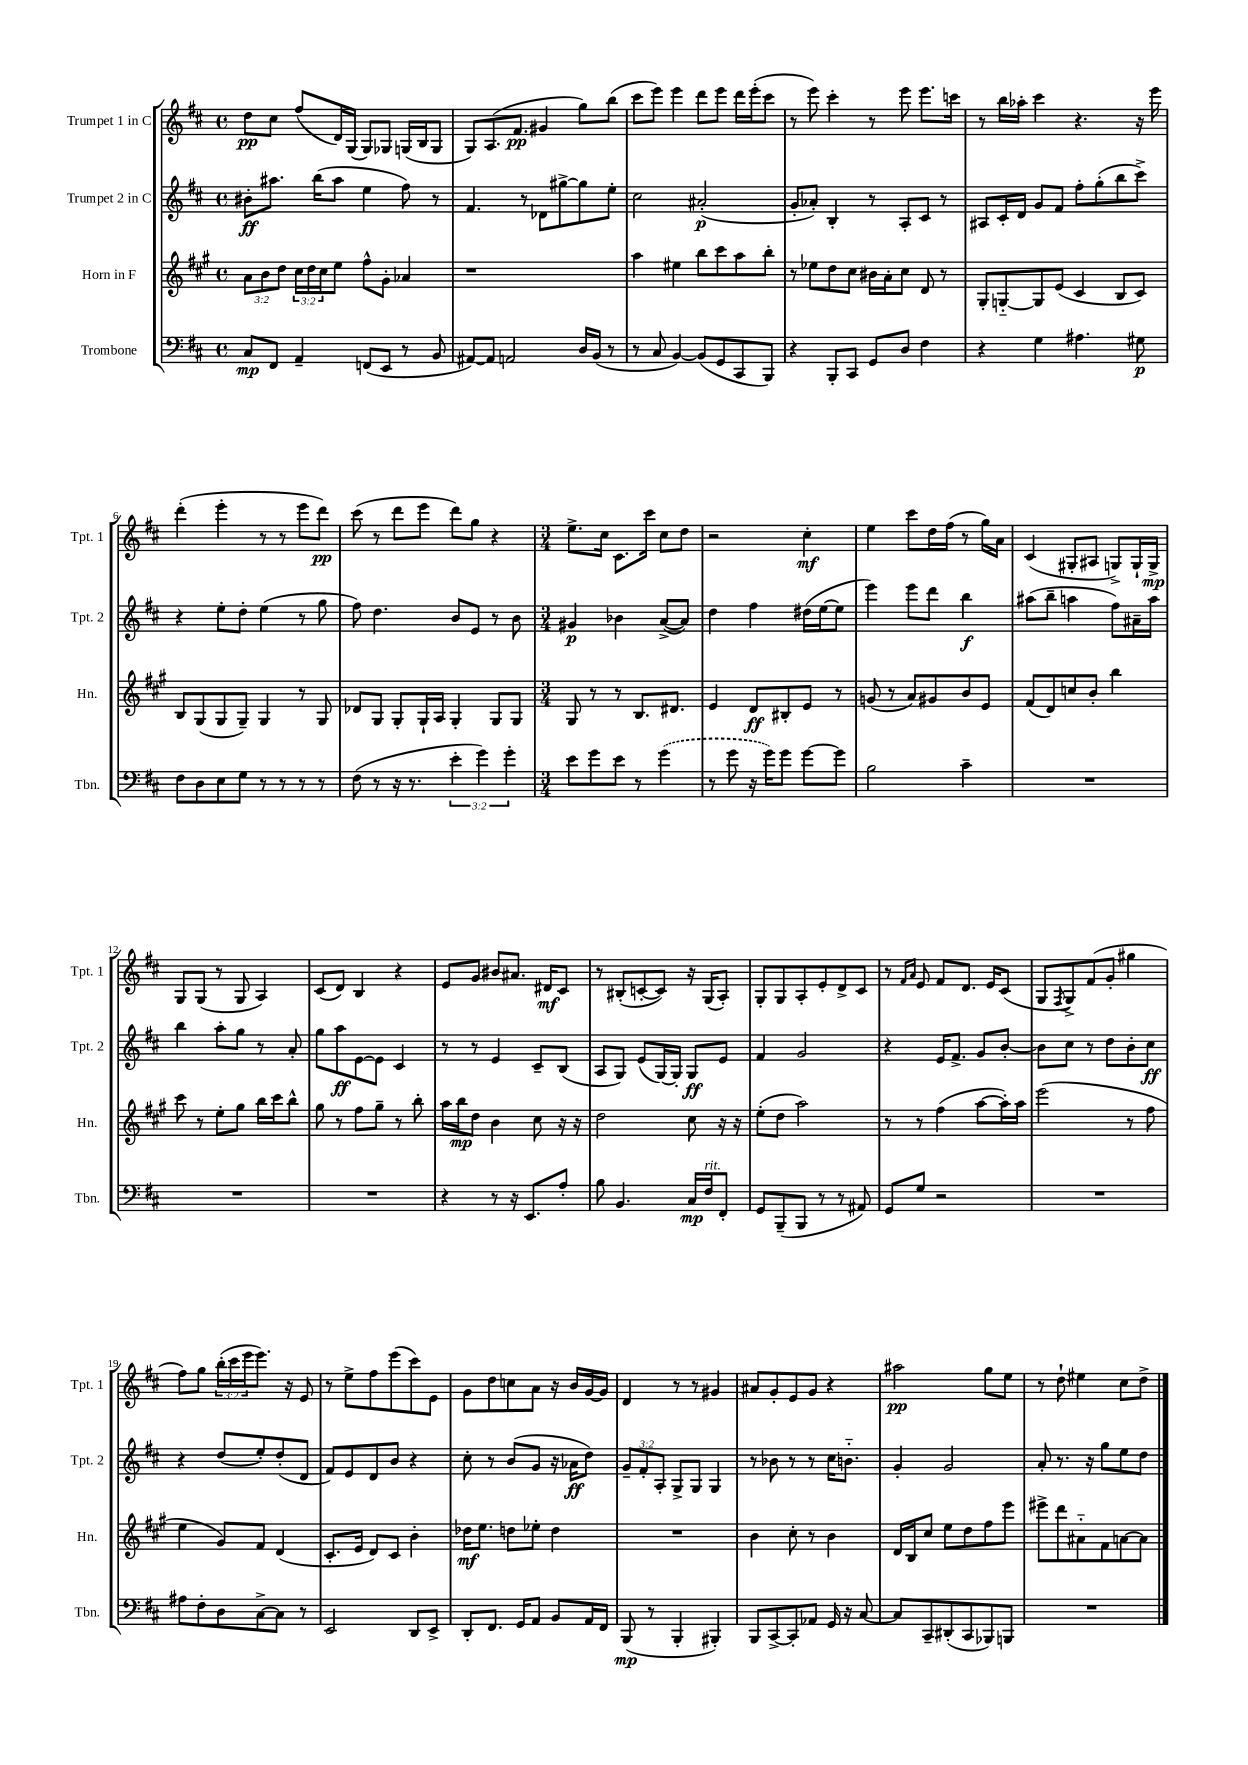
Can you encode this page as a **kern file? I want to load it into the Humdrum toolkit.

**kern	**dynam	**kern	**dynam	**kern	**dynam	**kern	**dynam
*part4	*part4	*part3	*part3	*part2	*part2	*part1	*part1
*staff4	*staff4	*staff3	*staff3	*staff2	*staff2	*staff1	*staff1
*I"Trombone	*	*I"Horn in F	*	*I"Trumpet 2 in C	*	*I"Trumpet 1 in C	*
*I'Tbn.	*	*I'Hn.	*	*I'Tpt. 2	*	*I'Tpt. 1	*
*clefF4	*	*clefG2	*	*clefG2	*	*clefG2	*
*k[f#c#]	*	*k[f#c#g#]	*	*k[f#c#]	*	*k[f#c#]	*
*M4/4	*	*M4/4	*	*M4/4	*	*M4/4	*
*met(c)	*	*met(c)	*	*met(c)	*	*met(c)	*
=1	=1	=1	=1	=1	=1	=1	=1
8C#/L	mp	12a\L	.	8b#X'\L	ff	8dd\L	pp
.	.	12b\	.	.	.	.	.
8FF#/J	.	.	.	8.aa#X\J	.	8cc#\J	.
.	.	12dd\J	.	.	.	.	.
4AA~/	.	24cc#\LL	.	.	.	(8ff#/L	.
.	.	24dd\	.	.	.	.	.
.	.	.	.	(16bb\KL	.	.	.
.	.	24cc#\J	.	.	.	.	.
.	.	8ee\J	.	8aa#\J	.	16d/L)	.
.	.	.	.	.	.	(16G/JJ	.
(8FFn/L	.	8ff#^^\L	.	4ee\	.	8G/L)	.
8EE/J	.	8g#'\J	.	.	.	8G-X/J	.
8r	.	4a-X/	.	8ff#\)	.	(16Gn/LL	.
.	.	.	.	.	.	16B/J	.
8BB/	.	.	.	8r	.	8G/J	.
=2	=2	=2	=2	=2	=2	=2	=2
[8AA#X/L)	.	1r	.	4.f#/	.	8G/L)	.
8AA#/J]	.	.	.	.	.	(8.A/	.
2AAn/	.	.	.	.	.	.	.
.	.	.	.	.	.	8.f#/J	pp
.	.	.	.	8r	.	.	.
.	.	.	.	8d-X\L	.	4g#X/	.
.	.	.	.	[8gg#X^\	.	.	.
16D/LL	.	.	.	8gg#\]	.	8gg\L)	.
(16BB/JJ	.	.	.	.	.	.	.
8r	.	.	.	8ee'\J	.	(8bb\J	.
=3	=3	=3	=3	=3	=3	=3	=3
8r	.	4aa\	.	2cc#\	.	8ccc#\L	.
8C#/	.	.	.	.	.	8eee\J)	.
[4BB/)	.	4ee#X\	.	.	.	4eee\	.
(8BB/L]	.	8bb\L	.	(2a#X'/	p	8ddd\L	.
8GG/	.	8ccc#\	.	.	.	8eee\J	.
8CC#/	.	8aa\	.	.	.	16ddd\LL	.
.	.	.	.	.	.	(16eee'\J	.
8BBB/J)	.	8bb'\J	.	.	.	8ccc#\J	.
=4	=4	=4	=4	=4	=4	=4	=4
4r	.	8r	.	8g'/L	.	8r	.
.	.	8ee-X\L	.	8a-X'/J)	.	8eee\)	.
8BBB'/L	.	8dd\	.	4B'/	.	4ccc#'\	.
8CC#/J	.	8cc#\J	.	.	.	.	.
8GG/L	.	16b#X\LL	.	8r	.	8r	.
.	.	16a'\J	.	.	.	.	.
8D/J	.	8cc#\J	.	8A'/L	.	8eee\	.
4F#\	.	8d/	.	8c#/J	.	8.eee\L	.
.	.	8r	.	8r	.	.	.
.	.	.	.	.	.	16cccn\Jk	.
=5	=5	=5	=5	=5	=5	=5	=5
4r	.	8G#'/L	.	8A#X/L	.	8r	.
.	.	[8Gn/	.	16c#'/L	.	16bb\LL	.
.	.	.	.	16d/JJ	.	16aa-X'\JJ	.
4G\	.	8G/]	.	8g/L	.	4ccc#\	.
.	.	(8e/J	.	8f#/J	.	.	.
4.A#X\	.	4c#/	.	8ff#'\L	.	4.r	.
.	.	.	.	(8gg'\	.	.	.
.	.	8B/L	.	8bb\	.	.	.
8G#X\	p	8c#/J)	.	8ccc#^\J)	.	16r	.
.	.	.	.	.	.	16eee\	.
!!LO:LB:g=z
=6	=6	=6	=6	=6	=6	=6	=6
8F#\L	.	8B/L	.	4r	.	(4ddd'\	.
8D\	.	(8G#/	.	.	.	.	.
8E\	.	8G#/	.	8ee'\L	.	4eee'\	.
8G\J	.	8G#~/J)	.	8dd'\J	.	.	.
8r	.	4G#/	.	(4ee\	.	8r	.
8r	.	.	.	.	.	8r	.
8r	.	8r	.	8r	.	8eee\L	.
8r	.	8G#/	.	8gg\	.	8ddd\J)	pp
=7	=7	=7	=7	=7	=7	=7	=7
(8F#\	.	8d-X/L	.	8ff#\)	.	(8ccc#\	.
8r	.	8G#/J	.	4.dd\	.	8r	.
16r	.	8G#'/L	.	.	.	8ddd\L	.
8.r	.	.	.	.	.	.	.
.	.	16G#`/L	.	.	.	8eee\J	.
.	.	16A/JJ	.	.	.	.	.
6e'\	.	4G#'/	.	8b/L	.	8ddd\L)	.
.	.	.	.	8e/J	.	8gg\J	.
6g\)	.	.	.	.	.	.	.
.	.	8G#/L	.	8r	.	4r	.
6g'\	.	.	.	.	.	.	.
.	.	8G#/J	.	8b\	.	.	.
=8	=8	=8	=8	=8	=8	=8	=8
*M3/4	*	*M3/4	*	*M3/4	*	*M3/4	*
8e\L	.	8G#/	.	4g#X/	p	8.ee^\L	.
8g\	.	8r	.	.	.	.	.
.	.	.	.	.	.	16cc#\Jk	.
8e\J	.	8r	.	4b-X\	.	8.c#\L	.
8r	.	8.B/L	.	.	.	.	.
.	.	.	.	.	.	16ccc#\Jk	.
(4g\	.	.	.	([8a^/L	.	8cc#\L	.
.	.	8.d#X/J	.	.	.	.	.
.	.	.	.	8a/J])	.	8dd\J	.
=9	=9	=9	=9	=9	=9	=9	=9
8r	.	4e/	.	4dd\	.	2r	.
8g\	.	.	.	.	.	.	.
16r	.	8d/L	ff	4ff#\	.	.	.
16g\KL)	.	.	.	.	.	.	.
8g\J	.	8B#X'/	.	.	.	.	.
[8g\L	.	8e/J	.	(16dd#X\LL	.	4cc#'\	mf
.	.	.	.	[16ee\J	.	.	.
8g\J]	.	8r	.	8ee\J]	.	.	.
=10	=10	=10	=10	=10	=10	=10	=10
2B\	.	(8gn/	.	4eee\)	.	4ee\	.
.	.	8r	.	.	.	.	.
.	.	8a/L)	.	8eee\L	.	8ccc#\L	.
.	.	8g#X/	.	8ddd\J	.	16dd\L	.
.	.	.	.	.	.	(16ff#\JJ	.
4c#~\	.	8b/	.	4bb\	f	8r	.
.	.	8e/J	.	.	.	16gg\LL)	.
.	.	.	.	.	.	16a\JJ	.
=11	=11	=11	=11	=11	=11	=11	=11
2.r	.	(8f#/L	.	(8aa#X\L	.	(4c#/	.
.	.	8d/)	.	8bb~\J	.	.	.
.	.	8ccn/	.	4aan\	.	8G#X'/L	.
.	.	8b'/J	.	.	.	8A#X/J	.
.	.	4bb\	.	8ff#\L)	.	8Gn^/L)	.
.	.	.	.	16a#X~\L	.	16G`/L	.
.	.	.	.	16aa\JJ	.	16G^/JJ	mp
!!LO:LB:g=z
=12	=12	=12	=12	=12	=12	=12	=12
2.r	.	8ccc#\	.	4bb\	.	8G/L	.
.	.	8r	.	.	.	(8G/J	.
.	.	8ee'\L	.	8aa'\L	.	8r	.
.	.	8gg#\J	.	8gg\J	.	8G/	.
.	.	16bb\LL	.	8r	.	4A/)	.
.	.	16ccc#\J	.	.	.	.	.
.	.	8bb^^\J	.	8a'/	.	.	.
=13	=13	=13	=13	=13	=13	=13	=13
2.r	.	8gg#\	.	8gg\L	.	(8c#/L	.
.	.	8r	.	8aa\	ff	8d/J)	.
.	.	8ff#\L	.	[8e\	.	4B/	.
.	.	8gg#~\J	.	8e\J]	.	.	.
.	.	8r	.	4c#/	.	4r	.
.	.	8bb'\	.	.	.	.	.
=14	=14	=14	=14	=14	=14	=14	=14
4r	.	16aa\LL	.	8r	.	8e/L	.
.	.	16bb\J	mp	.	.	.	.
.	.	8dd\J	.	8r	.	8g/J	.
8r	.	4b\	.	4e/	.	8b#X/L	.
16r	.	.	.	.	.	8.a#X/J	.
8.EE/L	.	.	.	.	.	.	.
.	.	8cc#\	.	8c#~/L	.	.	.
.	.	.	.	.	.	16d#X/KL	mf
8A'/J	.	16r	.	(8B/J	.	8c#/J	.
.	.	16r	.	.	.	.	.
=15	=15	=15	=15	=15	=15	=15	=15
8B\	.	2dd\	.	8A/L	.	8r	.
4.BB/	.	.	.	8G/J)	.	(8B#X'/L	.
.	.	.	.	(8e/L	.	[8cn'/	.
.	.	.	.	[16G/L)	.	8c/J])	.
.	.	.	.	16G'/JJ]	.	.	.
16C#/LL	mp	8cc#\	.	8G/L	ff	16r	.
!LO:TX:a:i:t=rit.	!	!	!	!	!	!	!
16F#/J	.	.	.	.	.	(16G/KL	.
8FF#'/J	.	16r	.	8e/J	.	8A'/J)	.
.	.	16r	.	.	.	.	.
=16	=16	=16	=16	=16	=16	=16	=16
8GG/L	.	(8ee'\L	.	4f#/	.	8G'/L	.
(8BBB~/	.	8dd\J	.	.	.	8G/	.
8BBB/J	.	2aa\)	.	2g/	.	8A'/	.
8r	.	.	.	.	.	8e'/	.
8r	.	.	.	.	.	8d^/	.
8AA#X/)	.	.	.	.	.	8c#/J	.
=17	=17	=17	=17	=17	=17	=17	=17
8GG/L	.	8r	.	4r	.	8r	.
.	.	.	.	.	.	16qqf#/LL	.
.	.	.	.	.	.	16qqa/JJ	.
8G/J	.	8r	.	.	.	8e/	.
2r	.	(4ff#\	.	16e/KL	.	8f#/L	.
.	.	.	.	8.f#^/J	.	.	.
.	.	.	.	.	.	8.d/J	.
.	.	[8aa\L	.	8g/L	.	.	.
.	.	.	.	.	.	16e/KL	.
.	.	16aa'\L])	.	[8b'/J	.	(8c#/J	.
.	.	16aa\JJ	.	.	.	.	.
=18	=18	=18	=18	=18	=18	=18	=18
2.r	.	(2eee\	.	8b\L]	.	8G/L	.
.	.	.	.	.	.	8qF#/	.
.	.	.	.	8cc#\J	.	8G^/)	.
.	.	.	.	8r	.	(8f#/	.
.	.	.	.	8dd\L	.	8g'/J	.
.	.	8r	.	8b'\	.	4gg#X\	.
.	.	8ff#\	.	8cc#\J	ff	.	.
!!LO:LB:g=z
=19	=19	=19	=19	=19	=19	=19	=19
8A#X\L	.	4ee\	.	4r	.	8ff#\L)	.
8F#'\	.	.	.	.	.	8gg\J	.
8D\	.	8g#/L)	.	(8dd/L	.	(24bb'\LL	.
.	.	.	.	.	.	24ccc#\	.
.	.	.	.	.	.	24eee\J	.
[8C#^\	.	8f#/J	.	8ee'/)	.	8.eee\J)	.
8C#\J]	.	(4d/	.	(8dd'/	.	.	.
.	.	.	.	.	.	16r	.
8r	.	.	.	8d/J	.	8e/	.
=20	=20	=20	=20	=20	=20	=20	=20
2EE/	.	8.c#'/L	.	8f#/L)	.	8r	.
.	.	.	.	8e/	.	8ee^\L	.
.	.	16e/Jk	.	.	.	.	.
.	.	8d/L)	.	8d/	.	8ff#\	.
.	.	8c#/J	.	8b/J	.	(8eee\	.
8DD/L	.	4b'\	.	4r	.	8ccc#\)	.
8EE^/J	.	.	.	.	.	8e\J	.
=21	=21	=21	=21	=21	=21	=21	=21
8DD'/L	.	16dd-X\KL	mf	8cc#'\	.	8g\L	.
.	.	8.ee\J	.	.	.	.	.
8.FF#/J	.	.	.	8r	.	8dd\	.
.	.	8ddn\L	.	(8b/L	.	8ccn\	.
16GG/KL	.	.	.	.	.	.	.
8AA/J	.	8ee-X'\J	.	8g/J	.	8a\J	.
8BB/L	.	4dd\	.	16r	.	16r	.
.	.	.	.	16a-X\KL	ff	16b/LL	.
16AA/L	.	.	.	8dd\J)	.	[16g/	.
16FF#/JJ	.	.	.	.	.	16g/JJ]	.
=22	=22	=22	=22	=22	=22	=22	=22
(8BBB/	mp	2.r	.	12g~/L	.	4d/	.
.	.	.	.	12f#'/	.	.	.
8r	.	.	.	.	.	.	.
.	.	.	.	12A'/J	.	.	.
4BBB'/	.	.	.	8G^/L	.	8r	.
.	.	.	.	8G/J	.	8r	.
4BBB#X'/)	.	.	.	4G/	.	4g#X/	.
=23	=23	=23	=23	=23	=23	=23	=23
8BBB/L	.	4b\	.	8r	.	8a#X/L	.
[8CC#^/	.	.	.	8b-X\	.	8g'/	.
8CC#'/]	.	8cc#'\	.	8r	.	8e/	.
8AA-X/J	.	8r	.	8r	.	8g/J	.
16GG/	.	4b\	.	16cc#\KL	.	4r	.
16r	.	.	.	8.bn\J	.	.	.
[8C#/	.	.	.	.	.	.	.
=24	=24	=24	=24	=24	=24	=24	=24
8C#/L]	.	16d/LL	.	4g'/	.	2aa#X\	pp
.	.	16B/J	.	.	.	.	.
8CC#~/	.	8cc#/J	.	.	.	.	.
(8DD#X'/	.	8ee\L	.	2g/	.	.	.
8CC#/	.	8dd\	.	.	.	.	.
8BBB-X/)	.	8ff#\	.	.	.	8gg\L	.
8BBBn/J	.	8eee\J	.	.	.	8ee\J	.
=25	=25	=25	=25	=25	=25	=25	=25
2.r	.	8eee#X^\L	.	8a'/	.	8r	.
.	.	8ddd\	.	8.r	.	8dd`\	.
.	.	8a#X\	.	.	.	4ee#X\	.
.	.	.	.	16r	.	.	.
.	.	8f#\	.	8gg\L	.	.	.
.	.	[8an\	.	8ee\	.	8cc#\L	.
.	.	8a\J]	.	8dd\J	.	8dd^\J	.
==	==	==	==	==	==	==	==
*-	*-	*-	*-	*-	*-	*-	*-
